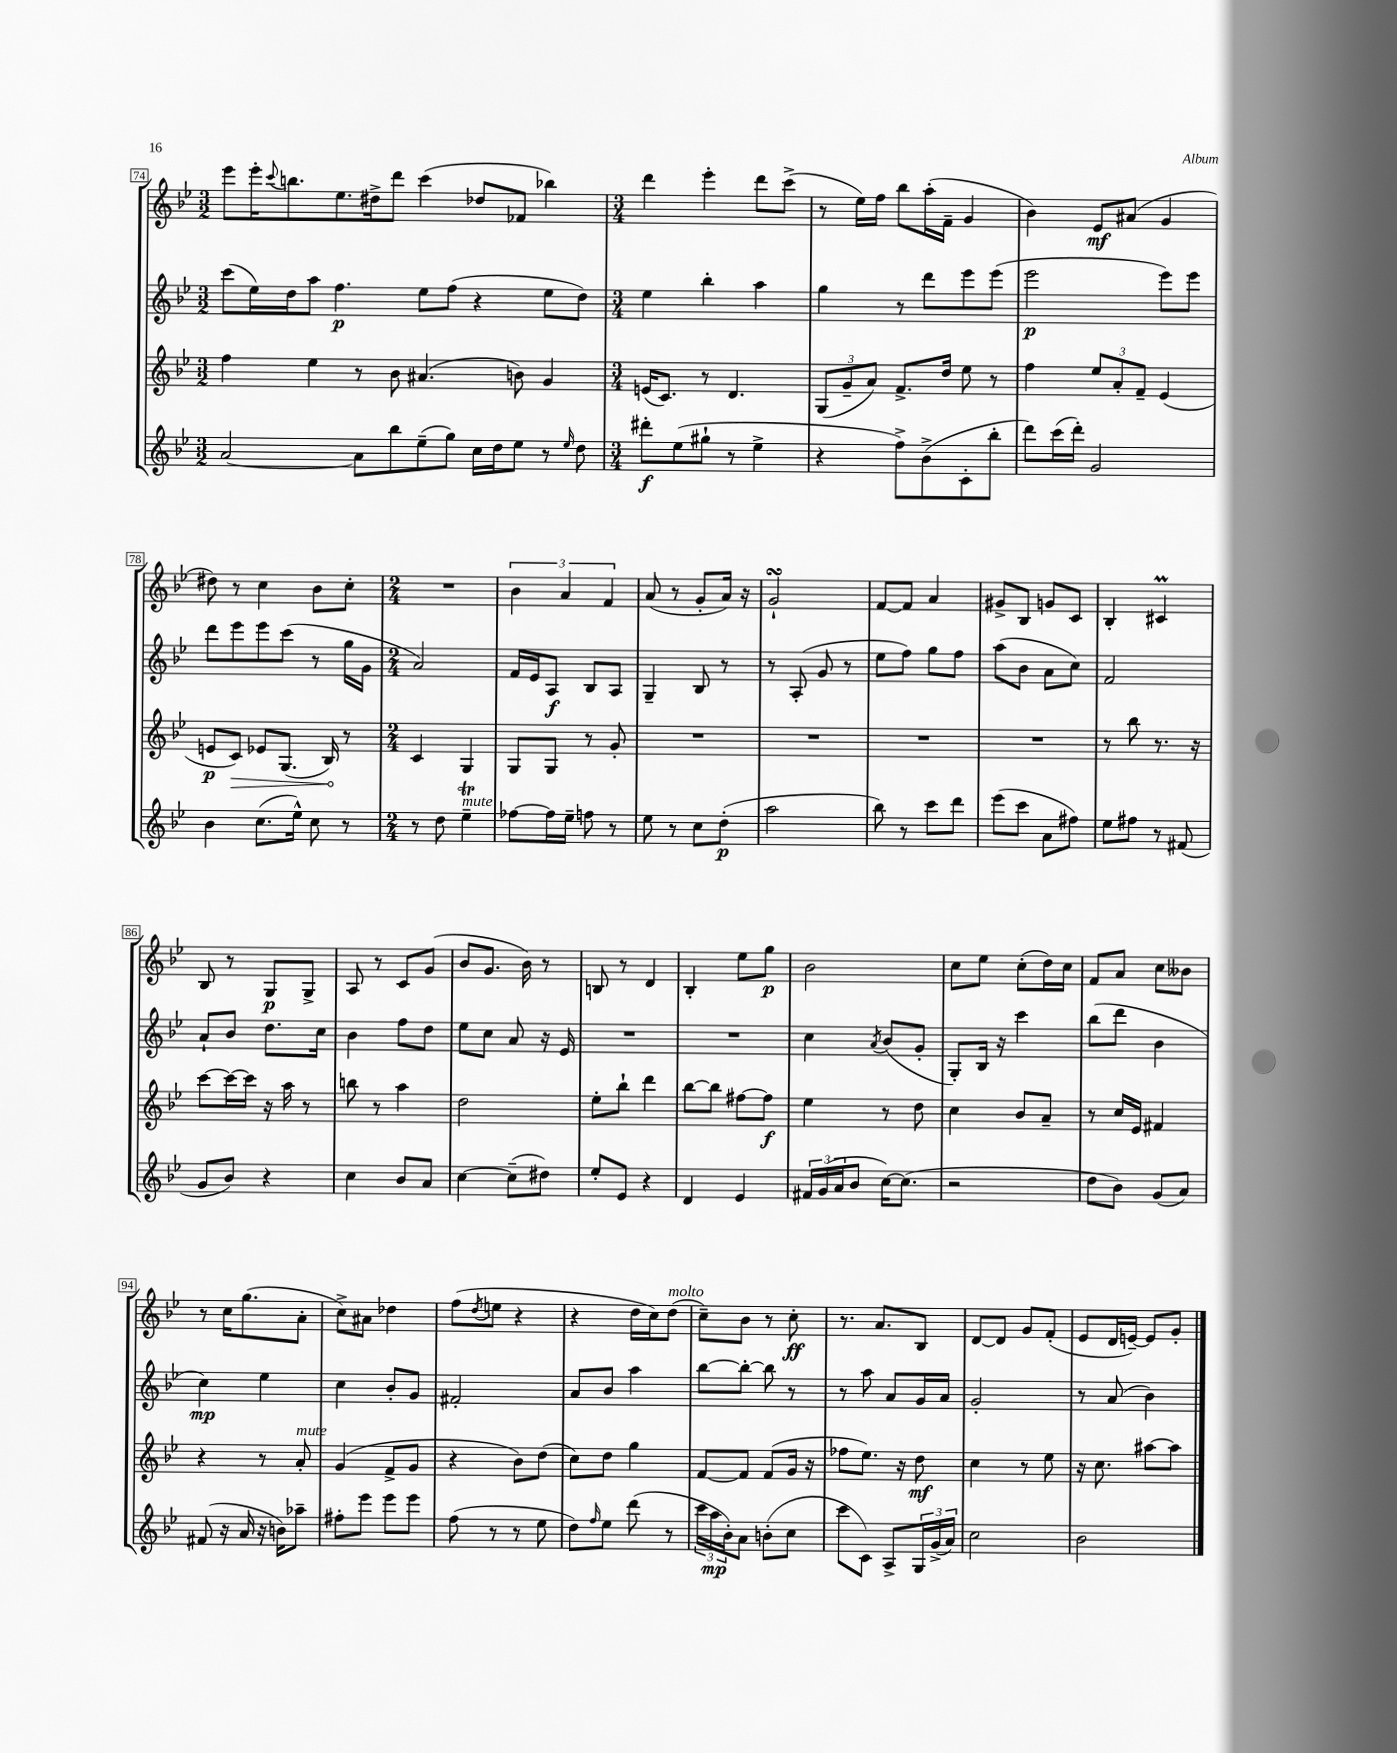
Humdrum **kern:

**kern	**dynam	**kern	**dynam	**kern	**dynam	**kern	**dynam
*part4	*part4	*part3	*part3	*part2	*part2	*part1	*part1
*staff4	*staff4	*staff3	*staff3	*staff2	*staff2	*staff1	*staff1
*clefG2	*	*clefG2	*	*clefG2	*	*clefG2	*
*k[b-e-]	*	*k[b-e-]	*	*k[b-e-]	*	*k[b-e-]	*
*M3/2	*	*M3/2	*	*M3/2	*	*M3/2	*
=74	=74	=74	=74	=74	=74	=74	=74
[2a/	.	4ff\	.	(8ccc\L	.	8eee-\L	.
.	.	.	.	16ee-\L)	.	16eee-'\K	.
.	.	.	.	.	.	8qqccc/	.
.	.	.	.	16dd\J	.	8.bbn\	.
.	.	4ee-\	.	8aa\J	.	.	.
.	.	.	.	4.ff\	p	8.ee-\	.
8a\L]	.	8r	.	.	.	.	.
.	.	.	.	.	.	16dd#X^\k	.
8bb-\	.	8b-\	.	.	.	8ddd\J	.
(8ee-~\	.	(4.a#X/	.	8ee-\L	.	(4ccc\	.
8gg\J)	.	.	.	(8ff\J	.	.	.
16cc\LL	.	.	.	4r	.	8dd-X/L	.
16dd\J	.	.	.	.	.	.	.
8ee-\J	.	8bn\)	.	.	.	8f-X/J	.
8r	.	4g/	.	8ee-\L	.	4bb-X\)	.
16qqee-/	.	.	.	.	.	.	.
8dd\	.	.	.	8dd\J)	.	.	.
=75	=75	=75	=75	=75	=75	=75	=75
*M3/4	*	*M3/4	*	*M3/4	*	*M3/4	*
8ddd#X'\L	f	(16en/KL	.	4ee-\	.	4ddd\	.
.	.	8.c/J)	.	.	.	.	.
(8ee-\	.	.	.	.	.	.	.
8gg#X`\J	.	8r	.	4bb-'\	.	4eee-'\	.
8r	.	4.d/	.	.	.	.	.
4ee-^\	.	.	.	4aa\	.	8ddd\L	.
.	.	.	.	.	.	(8ccc^\J	.
=76	=76	=76	=76	=76	=76	=76	=76
4r	.	(12G/L	.	4gg\	.	8r	.
.	.	12g~/	.	.	.	.	.
.	.	.	.	.	.	16ee-\LL)	.
.	.	12a/J)	.	.	.	.	.
.	.	.	.	.	.	16ff\JJ	.
8ff^\L)	.	8.f^/L	.	8r	.	8bb-\L	.
(8b-^\	.	.	.	8ddd\L	.	(16aa'\L	.
.	.	16dd/Jk	.	.	.	16f~\JJ	.
8c'\	.	8ee-\	.	8eee-\	.	4g/	.
8bb-'\J	.	8r	.	(8eee-\J	.	.	.
=77	=77	=77	=77	=77	=77	=77	=77
8ddd\L)	.	4ff\	.	2eee-\	p	4b-\)	.
(16ccc\L	.	.	.	.	.	.	.
16ddd'\JJ)	.	.	.	.	.	.	.
2g/	.	12ee-/L	.	.	.	8e-/L	mf
.	.	12a'/	.	.	.	.	.
.	.	.	.	.	.	(8a#X/J	.
.	.	12f~/J	.	.	.	.	.
.	.	(4e-/	.	8eee-\L)	.	4g/	.
.	.	.	.	8eee-\J	.	.	.
!!LO:LB:g=z
=78	=78	=78	=78	=78	=78	=78	=78
4b-\	.	8en/L	p	8ddd\L	.	8dd#X\)	.
!	!	!	!LO:HP:b	!	!	!	!
.	.	8c/J)	>	8eee-\	.	8r	.
(8.cc\L	.	8e-X/L	.	8eee-\	.	4cc\	.
.	.	(8.G/J	.	(8ccc\J	.	.	.
16ee-^^\Jk)	.	.	.	.	.	.	.
8cc\	.	.	.	8r	.	8b-\L	.
.	.	16B-/)	.	.	.	.	.
8r	.	8r	]	16gg\LL	.	8cc'\J	.
.	.	.	.	16g\JJ	.	.	.
=79	=79	=79	=79	=79	=79	=79	=79
*M2/4	*	*M2/4	*	*M2/4	*	*M2/4	*
8r	.	4c/	.	2a/)	.	2r	.
8dd\	.	.	.	.	.	.	.
!LO:TX:a:i:t=mute	!	!	!	!	!	!	!
4ee-T~\	.	4G/	.	.	.	.	.
=80	=80	=80	=80	=80	=80	=80	=80
[8ff-X\L	.	8G/L	.	16f/LL	.	6b-\	.
.	.	.	.	16e-/J	.	.	.
16ff-\L]	.	8G/J	.	8A/J	f	.	.
.	.	.	.	.	.	6a/	.
16ee-~\JJ	.	.	.	.	.	.	.
8ffn\	.	8r	.	8B-/L	.	.	.
.	.	.	.	.	.	6f/	.
8r	.	8g'/	.	8A/J	.	.	.
=81	=81	=81	=81	=81	=81	=81	=81
8ee-\	.	2r	.	4G~/	.	(8a/	.
8r	.	.	.	.	.	8r	.
8cc\L	.	.	.	8B-/	.	8g'/L	.
(8dd'\J	p	.	.	8r	.	16a/Jk)	.
.	.	.	.	.	.	16r	.
=82	=82	=82	=82	=82	=82	=82	=82
2aa\	.	2r	.	8r	.	2gsSSS`/	.
.	.	.	.	(8A'/	.	.	.
.	.	.	.	8g/	.	.	.
.	.	.	.	8r	.	.	.
=83	=83	=83	=83	=83	=83	=83	=83
8bb-\)	.	2r	.	8ee-\L	.	[8f/L	.
8r	.	.	.	8ff\J)	.	8f/J]	.
8ccc\L	.	.	.	8gg\L	.	4a/	.
8ddd\J	.	.	.	8ff\J	.	.	.
=84	=84	=84	=84	=84	=84	=84	=84
(8eee-\L	.	2r	.	(8aa\L	.	8g#X^/L	.
8ccc\J	.	.	.	8b-\J	.	8B-/J	.
8a\L	.	.	.	8a\L	.	8gn/L	.
8ff#X\J)	.	.	.	8cc\J)	.	8c/J	.
=85	=85	=85	=85	=85	=85	=85	=85
8ee-\L	.	8r	.	2f/	.	4B-'/	.
8ff#X\J	.	8bb-\	.	.	.	.	.
8r	.	8.r	.	.	.	4c#Xm/	.
(8f#X/	.	.	.	.	.	.	.
.	.	16r	.	.	.	.	.
!!LO:LB:g=z
=86	=86	=86	=86	=86	=86	=86	=86
8g/L	.	[8ccc\L	.	8a`/L	.	8B-/	.
8b-/J)	.	16ccc\L_	.	8b-/J	.	8r	.
.	.	16ccc\JJ]	.	.	.	.	.
4r	.	16r	.	8.dd\L	.	8G/L	p
.	.	16aa\	.	.	.	.	.
.	.	8r	.	.	.	8G^/J	.
.	.	.	.	16cc\Jk	.	.	.
=87	=87	=87	=87	=87	=87	=87	=87
4cc\	.	8bbn\	.	4b-\	.	8A/	.
.	.	8r	.	.	.	8r	.
8b-/L	.	4aa\	.	8ff\L	.	8c/L	.
8a/J	.	.	.	8dd\J	.	(8g/J	.
=88	=88	=88	=88	=88	=88	=88	=88
[4cc\	.	2dd\	.	8ee-\L	.	8b-/L	.
.	.	.	.	8cc\J	.	8.g/J	.
(8cc~\L]	.	.	.	8a/	.	.	.
.	.	.	.	.	.	16b-\)	.
8dd#X\J)	.	.	.	16r	.	8r	.
.	.	.	.	16e-/	.	.	.
=89	=89	=89	=89	=89	=89	=89	=89
8ee-'/L	.	8ee-'\L	.	2r	.	8Bn/	.
8e-/J	.	8bb-`\J	.	.	.	8r	.
4r	.	4ddd\	.	.	.	4d/	.
=90	=90	=90	=90	=90	=90	=90	=90
4d/	.	[8bb-\L	.	2r	.	4B-'/	.
.	.	8bb-\J]	.	.	.	.	.
4e-/	.	[8ff#X\L	.	.	.	8ee-\L	.
.	.	8ff#\J]	f	.	.	8gg\J	p
=91	=91	=91	=91	=91	=91	=91	=91
24f#X/LL	.	4ee-\	.	4cc\	.	2b-\	.
(24g/	.	.	.	.	.	.	.
24a/J	.	.	.	.	.	.	.
8b-/J	.	.	.	.	.	.	.
.	.	.	.	8qa/	.	.	.
[16cc\KL)	.	8r	.	(8b-/L	.	.	.
(8.cc\J]	.	.	.	.	.	.	.
.	.	8dd\	.	8g'/J	.	.	.
=92	=92	=92	=92	=92	=92	=92	=92
2r	.	4cc\	.	8G'/L)	.	8cc\L	.
.	.	.	.	16B-/Jk	.	8ee-\J	.
.	.	.	.	16r	.	.	.
.	.	8b-/L	.	4ccc\	.	(8cc'\L	.
.	.	8a~/J	.	.	.	16dd\L)	.
.	.	.	.	.	.	16cc\JJ	.
=93	=93	=93	=93	=93	=93	=93	=93
8dd\L	.	8r	.	(8bb-\L	.	8f/L	.
8b-\J)	.	16cc/LL	.	8ddd\J	.	8a/J	.
.	.	16e-/JJ	.	.	.	.	.
(8g/L	.	4f#X/	.	4b-\	.	8cc\L	.
8a/J)	.	.	.	.	.	8b--X\J	.
!!LO:LB:g=z
=94	=94	=94	=94	=94	=94	=94	=94
(8f#X/	.	4r	.	4cc\)	mp	8r	.
16r	.	.	.	.	.	16cc\KL	.
16a/	.	.	.	.	.	(8.gg\	.
16r	.	8r	.	4ee-\	.	.	.
16bn\KL)	.	.	.	.	.	.	.
!	!	!LO:TX:a:i:t=mute	!	!	!	!	!
8aa-X~\J	.	8a'/	.	.	.	8a'\J	.
=95	=95	=95	=95	=95	=95	=95	=95
8ff#X'\L	.	(4g/	.	4cc\	.	8cc^\L)	.
8eee-\J	.	.	.	.	.	8a#X\J	.
8eee-\L	.	8f^/L	.	8b-'/L	.	4dd-X\	.
8eee-\J	.	8g/J	.	8g/J	.	.	.
=96	=96	=96	=96	=96	=96	=96	=96
(8ff\	.	4r	.	2f#X'/	.	(8ff\L	.
.	.	.	.	.	.	8qdd/	.
8r	.	.	.	.	.	8een\J	.
8r	.	8b-\L)	.	.	.	4r	.
8ee-\	.	(8dd\J	.	.	.	.	.
=97	=97	=97	=97	=97	=97	=97	=97
8dd\L)	.	8cc\L)	.	8a/L	.	4r	.
16qqff/	.	.	.	.	.	.	.
8ee-\J	.	8dd\J	.	8b-/J	.	.	.
(8ddd\	.	4gg\	.	4aa\	.	16dd\LL	.
.	.	.	.	.	.	16cc\J)	.
!	!	!	!	!	!	!LO:TX:a:i:t=molto	!
8r	.	.	.	.	.	(8dd\J	.
=98	=98	=98	=98	=98	=98	=98	=98
24ccc\LL	.	[8f/L	.	[8bb-\L	.	8cc~\L)	.
24aa\	mp	.	.	.	.	.	.
24b-'\J)	.	.	.	.	.	.	.
8a\J	.	8f/J]	.	8bb-'\J_	.	8b-\J	.
(8bn'\L	.	(8f/L	.	8bb-\]	.	8r	.
8cc\J	.	16g/Jk	.	8r	.	8cc'\	ff
.	.	16r	.	.	.	.	.
=99	=99	=99	=99	=99	=99	=99	=99
8ccc\L	.	8ff-X\L	.	8r	.	8.r	.
8c\J)	.	8.ee-\J)	.	8aa\	.	.	.
.	.	.	.	.	.	8.a/L	.
8A^/L	.	.	.	8a/L	.	.	.
.	.	16r	.	.	.	.	.
24G/L	.	8dd\	mf	16g/L	.	8B-/J	.
(24g^/	.	.	.	.	.	.	.
.	.	.	.	16a/JJ	.	.	.
24a/JJ)	.	.	.	.	.	.	.
=100	=100	=100	=100	=100	=100	=100	=100
2cc\	.	4cc\	.	2g'/	.	[8d/L	.
.	.	.	.	.	.	8d/J]	.
.	.	8r	.	.	.	8g/L	.
.	.	8ee-\	.	.	.	(8f'/J	.
=101	=101	=101	=101	=101	=101	=101	=101
2b-\	.	16r	.	8r	.	8e-/L	.
.	.	8.cc\	.	.	.	.	.
.	.	.	.	(8a/	.	16d/L	.
.	.	.	.	.	.	[16en~/JJ)	.
.	.	[8aa#X\L	.	4b-\)	.	8e/L]	.
.	.	8aa#\J]	.	.	.	8g'/J	.
==	==	==	==	==	==	==	==
*-	*-	*-	*-	*-	*-	*-	*-
